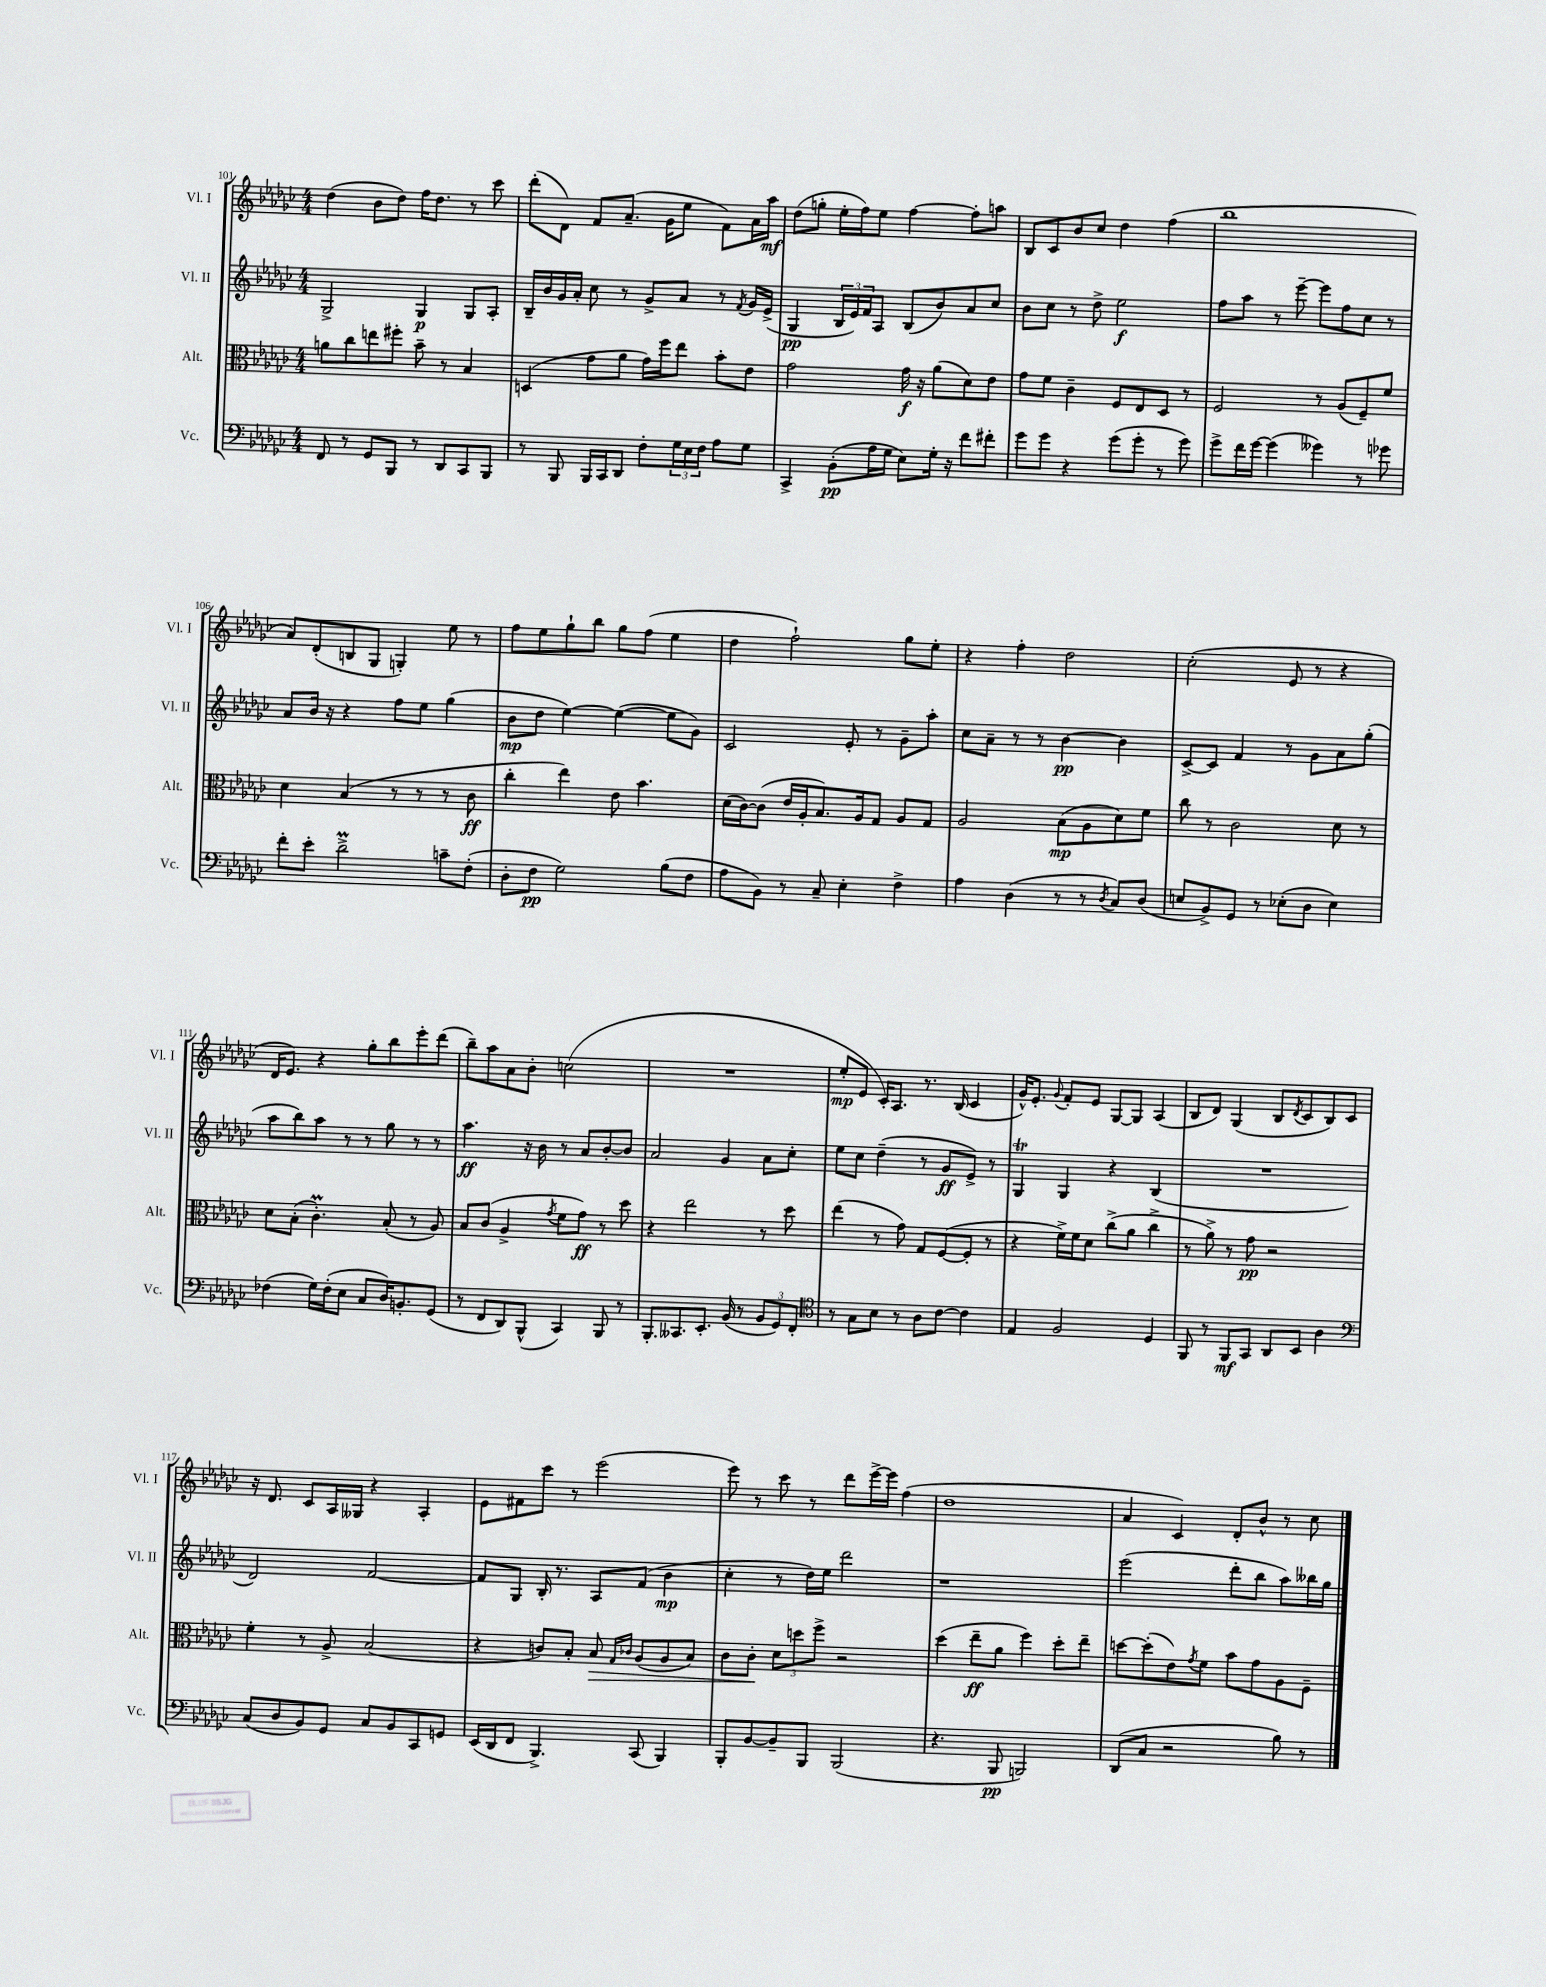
<<
\new StaffGroup <<
\new Staff = "s0" \with { instrumentName = "Vl. I" shortInstrumentName = "Vl. I" } {
    \clef treble \key ges \major \numericTimeSignature \time 4/4
    des''4( bes'8 des''8) f''16 des''8. r8 ces'''8 |
    des'''8-.( des'8) f'8 aes'8.--( ges'16 ees''8 f'8) aes'16 aes''16\mf |
    des''8( g''8-. ees''16-. f''16) ees''8 f''4~ f''8-. a''8 |
    bes8 ces'8 bes'8 ces''8 des''4 f''4( |
    bes''1 |
    aes'8) des'8-.( b8 ges8 g4-.) ees''8 r8 |
    f''8 ees''8 ges''8-! bes''8 ges''8 f''8( ees''4 |
    des''4 f''2-!) ges''8 ees''8-. |
    r4 f''4-. des''2 |
    ces''2-.( ees'8 r8 r4 |
    des'16 ees'8.) r4 ges''8-. bes''8 ees'''8-. des'''8( |
    bes''8--) aes''8 aes'8 bes'8-. c''2( |
    R1 |
    ees''8-.\mp ees'8 ces'16-.) aes8. r8. bes16( ces'4 |
    ges'16-^) ees'8.-. \appoggiatura { ges'8 } f'8-. ees'8 ges8~ ges8 aes4( |
    bes8 des'8) ges4( bes8 \acciaccatura { des'8 } ces'8 bes8) ces'8 |
    r16 des'8. ces'8 aes16 geses16 r4 aes4-. |
    ees'8 fis'8 ces'''8 r8 ees'''2( |
    ees'''8) r8 ces'''8 r8 des'''8 ees'''16~-> ees'''16 f''4( |
    des''1 |
    aes'4 ces'4) des'8-. bes'8-^ r8 ces''8 \bar "|." |
}
\new Staff = "s1" \with { instrumentName = "Vl. II" shortInstrumentName = "Vl. II" } {
    \clef treble \key ges \major \numericTimeSignature \time 4/4
    ges2-> ges4\p ges8 aes8-. |
    bes16-- bes'16 ges'16 aes'16-. ces''8 r8 ges'8-> aes'8 r8 \acciaccatura { f'8 } ges'16 ees'16->( |
    ges4\pp \tuplet 3/2 { bes16 ees'16) f'16 } aes8 bes8( bes'8) aes'8 ces''8 |
    bes'8 ces''8 r8 des''8-> ees''2\f |
    f''8 aes''8 r8 ees'''8~-- ees'''8 f''8 ces''8 r8 |
    aes'8 bes'16 r16 r4 f''8 ees''8 ges''4( |
    bes'8\mp des''8 ees''4~) ees''4~( ees''8 ges'8) |
    ces'2 ees'8-. r8 ges'8-- aes''8-. |
    ces''8 aes'8-- r8 r8 bes'4~\pp bes'4 |
    ces'8~-> ces'8 f'4 r8 ges'8 aes'8 ges''8-.( |
    aes''8 bes''8) aes''8 r8 r8 ges''8 r8 r8 |
    aes''4.\ff r16 bes'16 r8 aes'8 bes'8~-. bes'8 |
    aes'2 ges'4 aes'8 ces''8-. |
    ees''8 ces''8 des''4--( r8 ges'8\ff ees'8->) r8 |
    ges4\trill ges4 r4 bes4( |
    R1 |
    des'2) f'2~ |
    f'8 ges8 bes16-. r8. aes8 f'8( bes'4\mp |
    ces''4-. r8 des''16) ees''16 des'''2 |
    r1 |
    ees'''2( des'''8-. bes''8 aes''8) beses''16 ges''16 \bar "|." |
}
\new Staff = "s2" \with { instrumentName = "Alt." shortInstrumentName = "Alt." } {
    \clef alto \key ges \major \numericTimeSignature \time 4/4
    a'8 ces''8 e''8 fis''8-. bes'8-- r8 bes4 |
    d4( ges'8 aes'8 ges'16) f''16 ees''8 bes'8-. ees'8 |
    ges'2 ges'16\f r16 aes'8( des'8) ees'8 |
    ges'8 f'8 ces'4-- f8 ees8 des8 r8 |
    f2 r8 aes8( f8--) f'8 |
    des'4 bes4( r8 r8 r8 ces'8\ff |
    ces''4-. ees''4) ees'8 bes'4. |
    des'16( ces'16~) ces'8( ees'16 aes16-. bes8.) aes16 ges8 aes8 ges8 |
    aes2 bes8\mp( aes8 des'8) f'8 |
    ces''8 r8 ces'2 des'8 r8 |
    des'8 bes8-.( ces'4.-.\prall) bes8-.( r8 aes8) |
    bes8 ces'8( aes4-> \acciaccatura { ges'8 } f'8 ges'8\ff) r8 des''8 |
    r4 ees''2 r8 des''8 |
    ees''4( r8 ges'8) ges8 f8~( f8-. r8 |
    r4 f'16->) f'16 des'8 ces''8->( aes'8 ces''4-> |
    r8 aes'8->) r8 ges'8\pp r2 |
    f'4-. r8 aes8-> bes2( |
    r4 c'8) bes8-. bes8\> \grace { ges16 ces'16 } aes8( aes8 bes8) |
    ces'8 ces'8-.\! \tuplet 3/2 { des'8 d''8 f''8-> } r2 |
    des''4( ees''8--\ff aes'8 f''4) des''8-. ees''8-- |
    d''8~ d''8-.( ees'8) \acciaccatura { ges'8 } f'8 bes'8 ges'8 aes8 f8-- \bar "|." |
}
\new Staff = "s3" \with { instrumentName = "Vc." shortInstrumentName = "Vc." } {
    \clef bass \key ges \major \numericTimeSignature \time 4/4
    f,8 r8 ges,8 bes,,8 r8 des,8 ces,8 bes,,8 |
    r8 bes,,8 bes,,16 ces,16 des,8 f8-. \tuplet 3/2 { ges16 ees16 f16 } aes8 ges8 |
    ces,4-> bes,8-.\pp( aes16 ges16 ees8) ges16-. r16 f'8 fis'8-. |
    ges'8 ges'8 r4 ges'8( ges'8-. r8 ges'8) |
    ges'8-> f'16 ges'16~ ges'4( geses'4) r8 ges'8 |
    f'8-. ees'8-. des'2->\prall c'8-- f8-.( |
    des8-. f8\pp ges2) bes8( f8 |
    aes8 bes,8) r8 ces8-- ees4-. f4-> |
    aes4 des4( r8 r8 \acciaccatura { des8 } ces8) des8( |
    e8 bes,8->) ges,8 r8 ees8-.( des8 ees4) |
    fes4( ges16) fes16-.( ees8 ces8 des16) b,8.-. ges,8( |
    r8 f,8 des,8) bes,,8-^( ces,4) bes,,8 r8 |
    bes,,8.-. ceses,8. ees,8.-. bes,16( r8 \tuplet 3/2 { bes,8 ges,8) f,8-. } |
    \clef tenor r8 ges8 bes8 r8 aes8 ces'8~ ces'4 |
    ees4 f2 des4 |
    f,8 r8 f,8\mf ges,8 aes,8 bes,8 aes4 |
    \clef bass ces8( des8 bes,8) ges,8 ces8 bes,8 ces,8 g,8 |
    ees,16( des,16 f,8 bes,,4.->) ces,8( bes,,4) |
    bes,,8-. bes,8~ bes,8-- bes,,8 bes,,2( |
    r4. bes,,8\pp b,,2) |
    des,8( ces8 r2 bes8) r8 \bar "|." |
}
>>
>>
\layout { \context { \Score currentBarNumber = #101 } }
